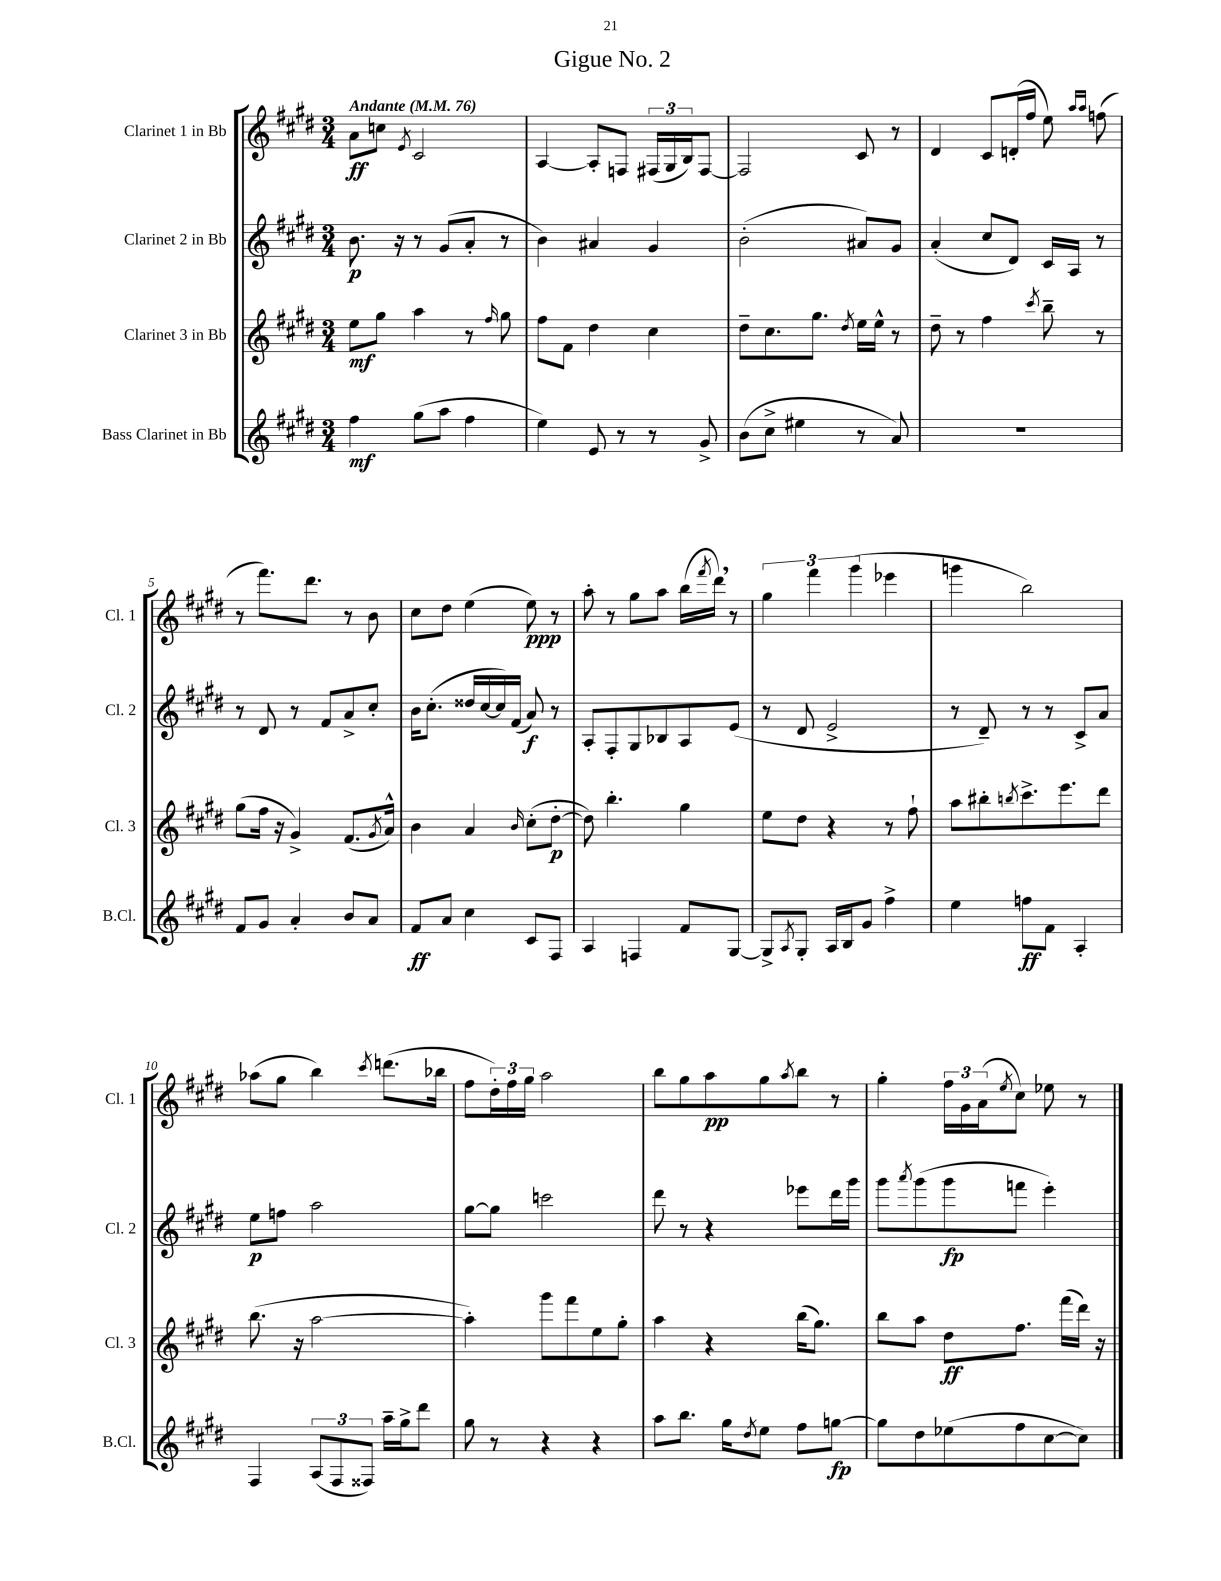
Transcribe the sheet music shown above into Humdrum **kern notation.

**kern	**kern	**kern	**kern
*staff4	*staff3	*staff2	*staff1
*clefG2	*clefG2	*clefG2	*clefG2
*k[f#c#g#d#]	*k[f#c#g#d#]	*k[f#c#g#d#]	*k[f#c#g#d#]
*M3/4	*M3/4	*M3/4	*M3/4
*MM76	*MM76	*MM76	*MM76
4ff#\	8ee\L	8.b\	8a\L
.	8gg#\J	.	8cc\J
.	.	16r	.
.	.	.	8qe/
(8gg#\L	4aa\	8r	2c#/
8aa\J	.	(8g#/L	.
4ff#\	8r	8a'/J	.
.	16qqff#/	.	.
.	8gg#\	8r	.
=	=	=	=
4ee\)	8ff#\L	4b\)	[4A/
.	8f#\J	.	.
8e/	4dd#\	4a#/	8A'/]L
8r	.	.	8F/J
8r	4cc#\	4g#/	(24F#/LL
.	.	.	24G#/
.	.	.	24B/J)
8g#^/	.	.	[8F#/J
=	=	=	=
(8b\L	8dd#~\L	(2b'\	2F#/]
8cc#^\J	8.cc#\	.	.
4ee#\	.	.	.
.	8.gg#\J	.	.
.	8qdd#/	.	.
8r	16ee\LL	8a#/L)	8c#/
.	16ee^^\JJ	.	.
8a/)	8r	8g#/J	8r
=	=	=	=
2.r	8dd#~\	(4a'/	4d#/
.	8r	.	.
.	4ff#\	8cc#/L	8c#/L
.	.	8d#/J)	(16d'/L
.	.	.	16ff#/JJ
.	8qccc#/	.	.
.	8bb~\	16c#/LL	8ee\)
.	.	16A/JJ	.
.	.	.	16qqaa/LL
.	.	.	16qqaa/JJ
.	8r	8r	(8ff\
=	=	=	=
8f#/L	(8gg#\L	8r	8r
8g#/J	16ff#\Jk	8d#/	8.fff#\L)
.	16r	.	.
4a'/	4g#^/)	8r	.
.	.	.	8.ddd#\J
.	.	8f#/L	.
8b/L	(8.f#/L	8a^/	8r
8a/J	.	8cc#'/J	8b\
.	8qg#/	.	.
.	16a^^/Jk)	.	.
=	=	=	=
8f#/L	4b\	16b\LK	8cc#\L
.	.	(8.cc#'\J	.
8a/J	.	.	8dd#\J
4cc#\	4a/	16dd##/LL	(4ee\
.	.	[16cc#/	.
.	.	16cc#/])	.
.	.	(16f#/JJ	.
.	16qqb/	.	.
8c#/L	(8cc#'\L	8a/)	8ee\)
8F#/J	[8dd#'\J	8r	8r
=	=	=	=
4A/	8dd#\])	8A'/L	8aa'\
.	4.bb'\	8F#'/	8r
4F/	.	8G#/	8gg#\L
.	.	8B-/	8aa\J
8f#/L	4gg#\	8A/	(16bb\LL
.	.	.	8qfff#/
.	.	.	16ddd#\JJ)
[8G#/J	.	(8e/J	8r
=	=	=	=
8G#^/]L	8ee\L	8r	6gg#\
8qA/	.	.	.
8G#'/J	8dd#\J	8d#/	.
.	.	.	6fff#\
16A/LL	4r	2e^/	.
16B/J	.	.	.
.	.	.	(6ggg#\
8g#/J	.	.	.
4ff#^\	8r	.	4eee-\
.	8ff#`\	.	.
=	=	=	=
4ee\	8aa\L	8r	4ggg\
.	8bb#'\	8d#~/)	.
.	8qbb/	.	.
8ff\L	8.ccc#^\	8r	2bb\)
8f#\J	.	8r	.
.	8.eee\	.	.
4A'/	.	8c#^/L	.
.	8ddd#\J	8a/J	.
=	=	=	=
4F#/	(8.bb\	8ee\L	(8aa-\L
.	.	8ff\J	8gg#\J
.	16r	.	.
(12A/L	[2aa\	2aa\	4bb\)
12F#/	.	.	.
12F##/J)	.	.	.
.	.	.	8qccc#/
16aa~\LL	.	.	(8.ddd\L
16gg#^\J	.	.	.
8ddd#\J	.	.	.
.	.	.	16bb-\Jk
=	=	=	=
8gg#\	4aa'\])	[8gg#\L	8ff#\L
8r	.	8gg#\]J	24dd#'\L)
.	.	.	24ff#\
.	.	.	24gg#\JJ
4r	8ggg#\L	2ccc\	2aa\
.	8fff#\	.	.
4r	8ee\	.	.
.	8gg#'\J	.	.
=	=	=	=
8aa\L	4aa\	8ddd#\	8bb\L
8.bb\J	.	8r	8gg#\
.	4r	4r	8aa\
16gg#\LK	.	.	.
8qdd#/	.	.	.
8ee\J	.	.	8gg#\
.	.	.	8qaa/
8ff#\L	(16bb\LK	8eee-\L	8bb\J
.	8.gg#\J)	.	.
[8gg\J	.	16ddd#\L	8r
.	.	16ggg#\JJ	.
=	=	=	=
8gg\]L	8bb\L	8ggg#\L	4gg#'\
.	.	8qaaa/	.
8dd#\	8aa\J	(8ggg#\	.
(8ee-\	8dd#\L	8ggg#\	24ff#\LL
.	.	.	24g#\
.	.	.	(24a\J
.	.	.	8qee/
8ff#\	8.ff#\J	8fff\J	8cc#\J)
[8cc#\	.	4eee'\)	8ee-\
.	(16fff#\LL	.	.
8cc#\]J)	16ddd#\JJ)	.	8r
.	16r	.	.
==	==	==	==
*-	*-	*-	*-
